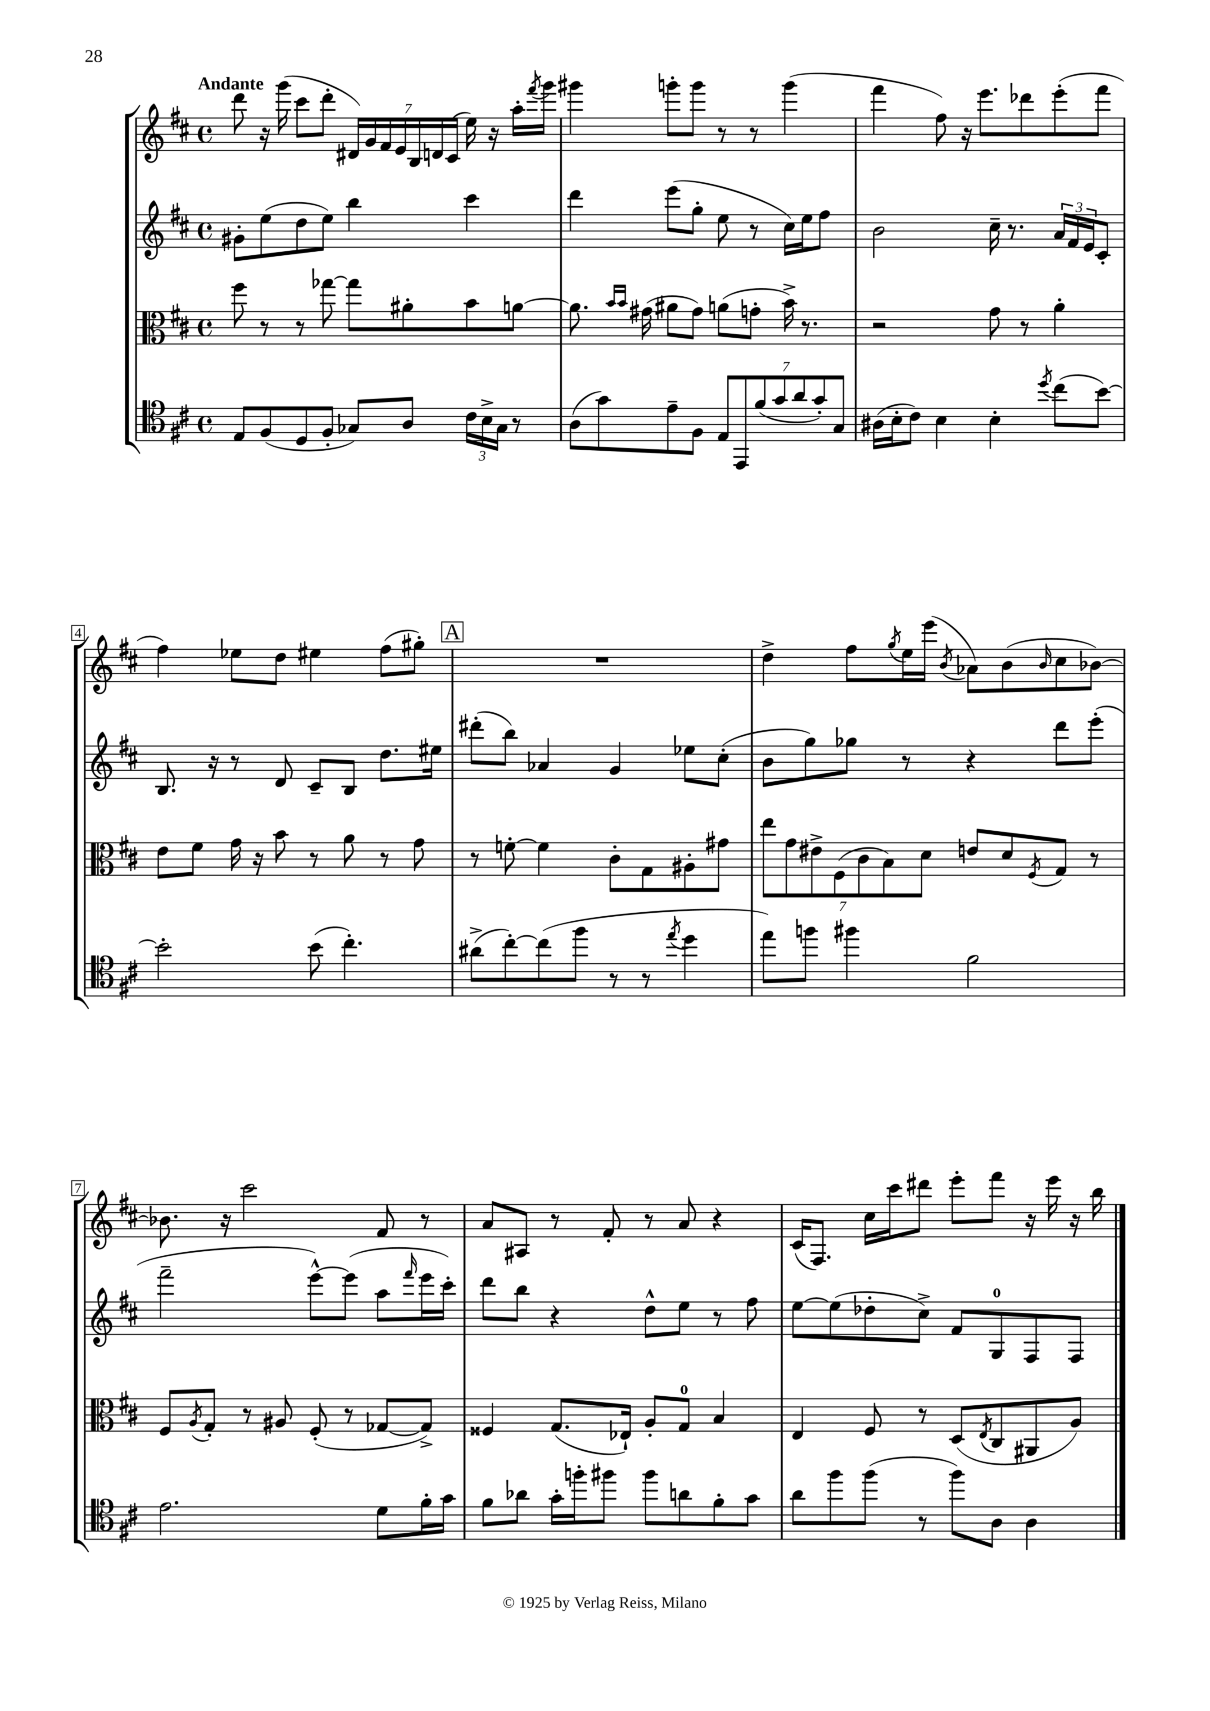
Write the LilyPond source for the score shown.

<<
\new StaffGroup <<
\new Staff = "s0" {
    \clef treble \key d \major \defaultTimeSignature \time 4/4 \tempo "Andante"
    d'''8 r16 g'''16( cis'''8 d'''8-. \tuplet 7/4 { dis'16) g'16 fis'16 e'16 b16 d'16 cis'16( } e''16) r16 a''16-. \acciaccatura { fis'''8 } g'''16 |
    gis'''4 g'''8-. g'''8 r8 r8 g'''4( |
    fis'''4 fis''8) r16 e'''8. des'''8 e'''8-.( fis'''8 |
    fis''4) ees''8 d''8 eis''4 fis''8( gis''8-.) |
    \mark \markup { \box "A" } R1 |
    d''4-> fis''8 \acciaccatura { g''8 } e''16 e'''16( \acciaccatura { b'8 } aes'8) b'8( \grace { b'16 } cis''8 bes'8~) |
    bes'8. r16 cis'''2 fis'8 r8 |
    a'8 ais8 r8 fis'8-. r8 a'8 r4 |
    cis'16( fis8.) cis''16 cis'''16 dis'''8 e'''8-. fis'''8 r16 e'''16 r16 b''16 \bar "|." |
}
\new Staff = "s1" {
    \clef treble \key d \major \defaultTimeSignature \time 4/4
    gis'8-. e''8( d''8 e''8) b''4 cis'''4 |
    d'''4 e'''8( g''8-. e''8 r8 cis''16) e''16 fis''8 |
    b'2 cis''16-- r8. \tuplet 3/2 { a'16 fis'16 e'16 } cis'8-. |
    b8. r16 r8 d'8 cis'8-- b8 d''8. eis''16 |
    \mark \markup { \box "A" } dis'''8-.( b''8) aes'4 g'4 ees''8 cis''8-.( |
    b'8 g''8) ges''8 r8 r4 d'''8 e'''8-.( |
    fis'''2-- e'''8~-^) e'''8( a''8 \grace { fis'''16 } e'''16 cis'''16-.) |
    d'''8 b''8 r4 d''8-^ e''8 r8 fis''8 |
    e''8~ e''8( des''8-. cis''8->) fis'8 g8-0 fis8 fis8 \bar "|." |
}
\new Staff = "s2" {
    \clef alto \key d \major \defaultTimeSignature \time 4/4
    fis''8 r8 r8 ges''8~ ges''8 ais'8-. b'8 a'8~ |
    a'8. \grace { b'16 b'16 } gis'16( ais'8 gis'8) a'8( g'8-. b'16->) r8. |
    r2 g'8 r8 a'4-. |
    e'8 fis'8 g'16 r16 b'8 r8 a'8 r8 g'8 |
    \mark \markup { \box "A" } r8 f'8~-. f'4 cis'8-. g8 ais8-. gis'8 |
    \tuplet 7/4 { e''8 g'8 eis'8-> fis8( cis'8 b8) d'8 } e'8 d'8 \acciaccatura { fis8 } g8 r8 |
    fis8 \acciaccatura { a8 } g8-. r8 ais8 fis8-.( r8 ges8~ ges8->) |
    fisis4 g8.( ees16-!) a8-. g8-0 b4 |
    e4 fis8 r8 d8( \acciaccatura { e8 } cis8 ais,8 a8) \bar "|." |
}
\new Staff = "s3" {
    \clef tenor \key d \major \defaultTimeSignature \time 4/4
    e8 fis8( d8 fis8-. ges8) a8 \tuplet 3/2 { cis'16 b16-> ges16 } r8 |
    a8( g'8) e'8-- fis8 \tuplet 7/4 { e8 e,8 fis'8( g'8 a'8 g'8-.) g8 } |
    ais16( b16-. cis'8) b4 b4-. \acciaccatura { d''8 } cis''8( b'8~) |
    b'2-. b'8( cis''4.-.) |
    \mark \markup { \box "A" } ais'8->( cis''8~-.) cis''8( fis''8 r8 r8 \acciaccatura { e''8 } d''4 |
    e''8) f''8 fis''4 fis'2 |
    e'2. d'8 fis'16-. g'16 |
    fis'8 aes'8 g'16-. f''16-. fis''8 fis''8 a'8 fis'8-. g'8 |
    a'8 fis''8 fis''8( r8 fis''8) a8 a4 \bar "|." |
}
>>
>>
\layout { \context { \Score \override BarNumber.stencil = #(make-stencil-boxer 0.1 0.3 ly:text-interface::print) } }
